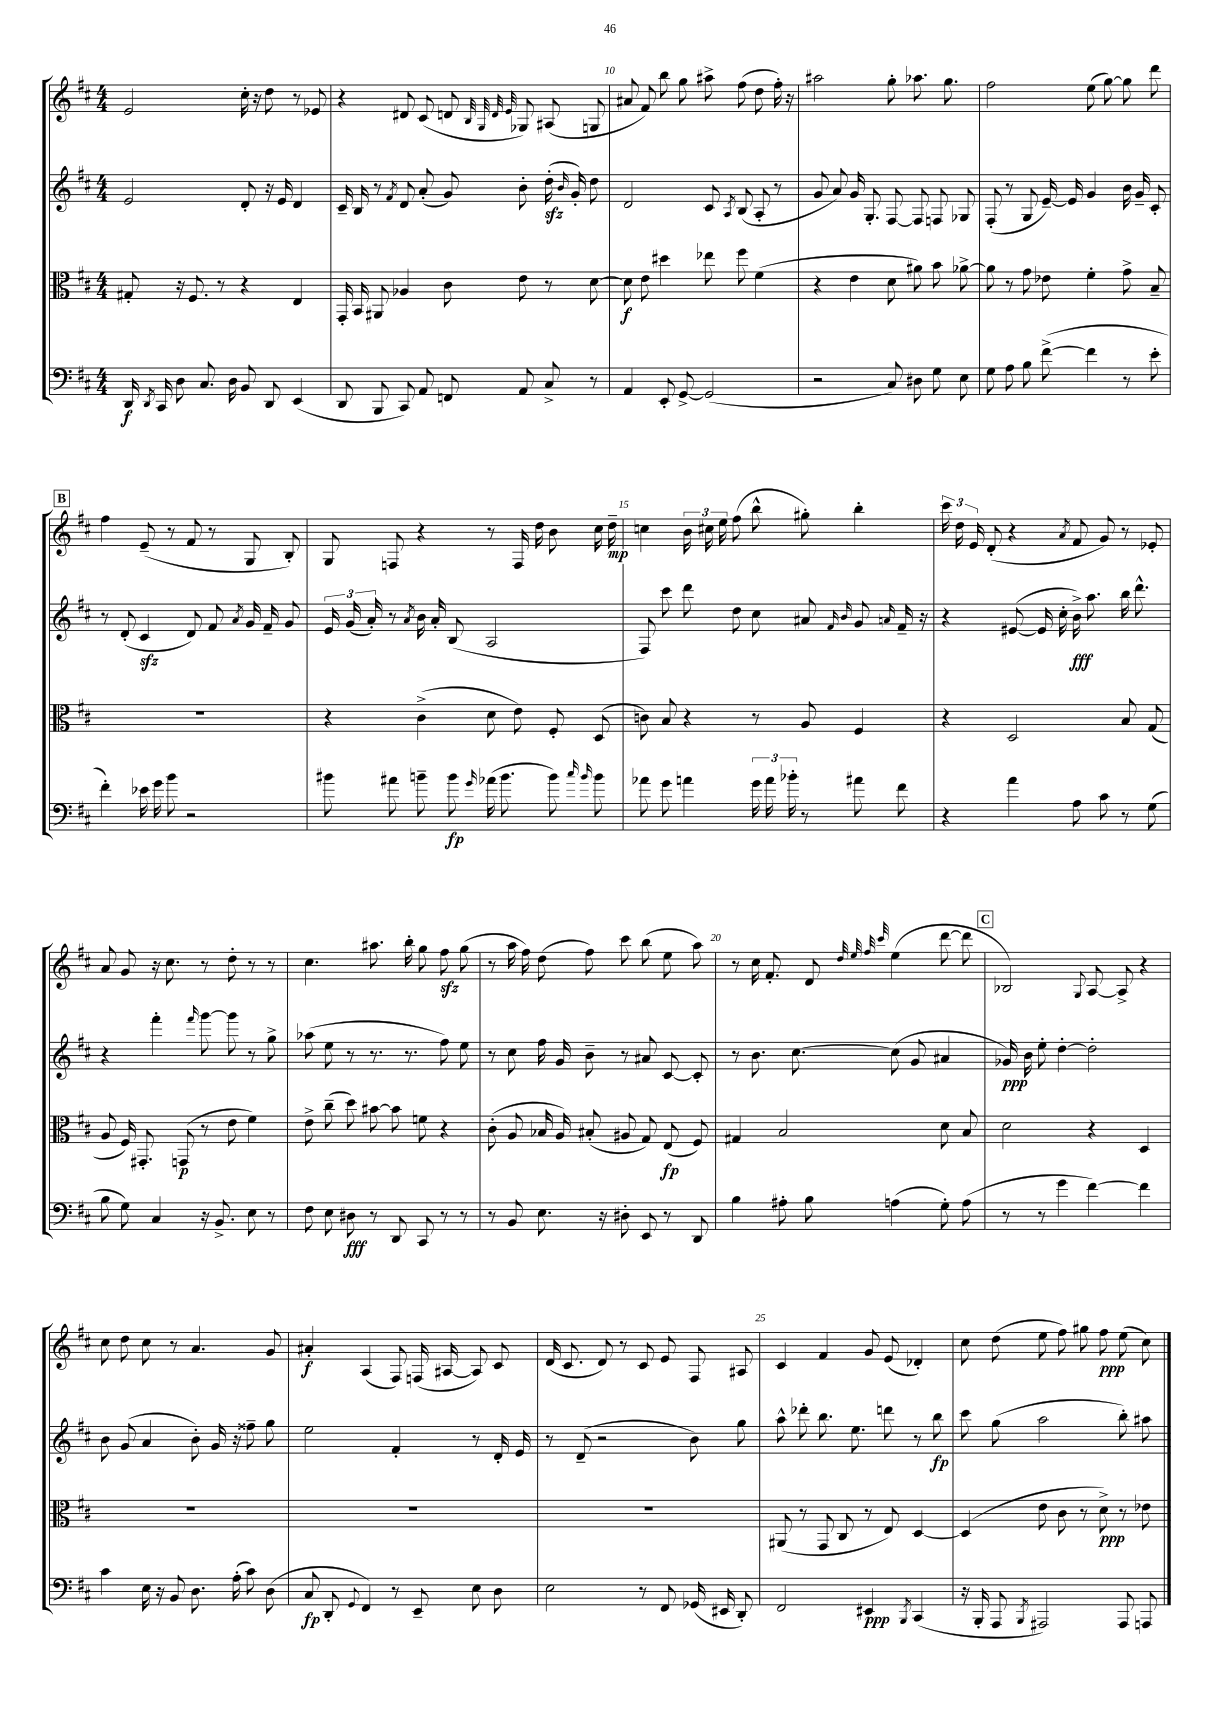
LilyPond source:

<<
\new StaffGroup <<
\new Staff = "s0" {
    \clef treble \key d \major \numericTimeSignature \time 4/4
    \autoBeamOff e'2 cis''16-. r16 d''8 r8 ees'8 |
    r4 dis'8 cis'8( d'8 \grace { b32 g32 d'32 e'32 } ges8) ais8( g8 |
    ais'8 fis'8) b''8 g''8 ais''8-> fis''8( d''8 fis''16-.) r16 |
    ais''2 g''8-. aes''8. g''8. |
    fis''2 e''8( g''8~) g''8 d'''8 |
    \mark \markup { \box "B" } fis''4 e'8--( r8 fis'8 r8 g8 b8-.) |
    g8 f8 r4 r8 f16 d''16 b'8 cis''16 d''16--\mp |
    c''4 \tuplet 3/2 { b'16 cis''16 e''16 } fis''8( b''8-^ gis''8-.) b''4-. |
    \tuplet 3/2 { cis'''16 d''16 e'16 } d'8-.( r4 \acciaccatura { a'8 } fis'8 g'8) r8 ees'8-. |
    a'8 g'8 r16 cis''8. r8 d''8-. r8 r8 |
    cis''4. ais''8. b''16-. g''8 fis''8\sfz g''8( |
    r8 a''16 fis''16) d''8( fis''8) cis'''8 b''8( e''8 a''8) |
    r8 cis''16 fis'8.-. d'8 \grace { d''32 e''32 fis''32 cis'''32 } e''4( d'''8~ d'''8 |
    \mark \markup { \box "C" } bes2) \appoggiatura { g8 } a8~ a8-> r4 |
    cis''8 d''8 cis''8 r8 a'4. g'8 |
    ais'4-.\f a4( fis8) f16( ais16~ ais8) cis'8 |
    d'16( cis'8. d'8) r8 cis'8 e'8 fis8 ais8 |
    cis'4 fis'4 g'8 e'8( des'4-.) |
    cis''8 d''8( e''8 fis''8) gis''8 fis''8\ppp e''8( cis''8) \bar "|." |
}
\new Staff = "s1" {
    \clef treble \key d \major \numericTimeSignature \time 4/4
    \autoBeamOff e'2 d'8-. r16 e'16 d'4 |
    cis'16-- b16 r8 \acciaccatura { fis'8 } d'8 a'8-.( g'8) b'8-. d''16-.\sfz( \grace { b'16 } g'16-.) d''8 |
    d'2 cis'8 \acciaccatura { a8 } b8( a8-. r8 |
    g'8 a'8) g'16 g8.-. fis8~ fis8 f8 ges8 |
    fis8-.( r8 g8 e'16~--) e'16 g'4 b'16 g'16-- cis'8-. |
    \mark \markup { \box "B" } r8 d'8-.( cis'4\sfz d'8) fis'8 \acciaccatura { a'8 } g'16 fis'16-- g'8 |
    \tuplet 3/2 { e'16 g'16( a'16-.) } r8 \acciaccatura { a'8 } b'16 a'16-. b8( a2 |
    fis8) cis'''8 d'''8 d''8 cis''8 ais'8 \grace { fis'16 b'16 } g'8 \grace { a'16 } fis'16-- r16 |
    r4 eis'8~( eis'16 cis''16-. b'16->\fff) a''8. b''16 d'''8.-^ |
    r4 fis'''4-. \grace { fis'''16 } g'''8~ g'''8 r8 g''8-> |
    aes''8( e''8 r8 r8. r8. fis''8) e''8 |
    r8 cis''8 fis''16 g'16 b'8-- r8 ais'8 cis'8~ cis'8-. |
    r8 b'8. cis''8.~ cis''8( g'8 ais'4 |
    \mark \markup { \box "C" } ges'16\ppp) b'16 e''8-. d''4~-. d''2-. |
    b'8 g'8( a'4 b'8-.) g'16 r16 fisis''8-- g''8 |
    e''2 fis'4-. r8 d'16-. e'16 |
    r8 d'8--( r2 b'8) g''8 |
    a''8-^ des'''8-. b''8. e''8. d'''8 r8 b''8\fp |
    cis'''8 g''8( a''2 b''8-.) ais''8 \bar "|." |
}
\new Staff = "s2" {
    \clef alto \key d \major \numericTimeSignature \time 4/4
    \autoBeamOff gis8-. r16 fis8. r8 r4 e4 |
    g,16-. b,16 ais,8 aes4 cis'8 e'8 r8 d'8~ |
    d'8\f e'8 dis''4 ees''8 fis''8 fis'4( |
    r4 e'4 d'8 ais'8) b'8 aes'8~-> |
    aes'8 r8 g'8 ees'8 fis'4-. g'8-> b8-- |
    \mark \markup { \box "B" } R1 |
    r4 cis'4->( d'8 e'8) fis8-. d8( |
    c'8) b8 r4 r8 a8 fis4 |
    r4 d2 b8 g8( |
    a8 fis16) gis,8.-. g,8\p( r8 e'8 fis'4) |
    e'8-> cis''8--( d''8) bis'8~ bis'8 f'8 r4 |
    cis'8-.( a8 bes16 a16) bis8-.( ais8 g8) e8\fp( fis8) |
    gis4 b2 d'8 b8 |
    \mark \markup { \box "C" } d'2 r4 d4 |
    R1 |
    R1 |
    R1 |
    ais,8( r8 g,8 cis8 r8 e8) d4~ |
    d4( e'8 cis'8 r8 d'8->\ppp) r8 ees'8 \bar "|." |
}
\new Staff = "s3" {
    \clef bass \key d \major \numericTimeSignature \time 4/4
    \autoBeamOff d,16\f \acciaccatura { d,8 } cis,16 d8 cis8. d16 b,8 d,8 e,4( |
    d,8 b,,8 cis,8) a,8 f,8 a,8 cis8-> r8 |
    a,4 e,8-. g,8~-> g,2( |
    r2 cis8) dis8 g8 e8 |
    g8 a8 b8 fis'8~->( fis'4 r8 e'8-. |
    \mark \markup { \box "B" } fis'4-.) ees'16 g'16 b'8 r2 |
    bis'8 ais'8 b'8-- b'8\fp \grace { g'16 } aes'16( b'8. b'8) \grace { cis''16 b'16 } b'8 |
    aes'8 g'8 a'4 \tuplet 3/2 { g'16 a'16 bes'16-. } r8 ais'8 fis'8 |
    r4 a'4 a8 cis'8 r8 g8( |
    b8 g8) cis4 r16 b,8.-> e8 r8 |
    fis8 e8 dis8\fff r8 d,8 cis,8 r8 r8 |
    r8 b,8 e8. r16 dis8-. e,8 r8 d,8 |
    b4 ais8-. b8 a4( g8-.) a8( |
    \mark \markup { \box "C" } r8 r8 g'4 fis'4~) fis'4 |
    cis'4 e16 r16 b,8 d8. a16-.( cis'8) d8( |
    cis8\fp d,8-. \appoggiatura { g,8 } fis,4) r8 e,8-- e8 d8 |
    e2 r8 fis,8 ges,16( eis,16 d,8-.) |
    fis,2 eis,4\ppp \acciaccatura { b,,8 } cis,4( |
    r16 b,,16-. a,,8 \acciaccatura { b,,8 } ais,,2) ais,,8 a,,8 \bar "|." |
}
>>
>>
\layout { \context { \Score currentBarNumber = #8 \override BarNumber.break-visibility = ##(#f #t #t) barNumberVisibility = #(every-nth-bar-number-visible 5) } }
